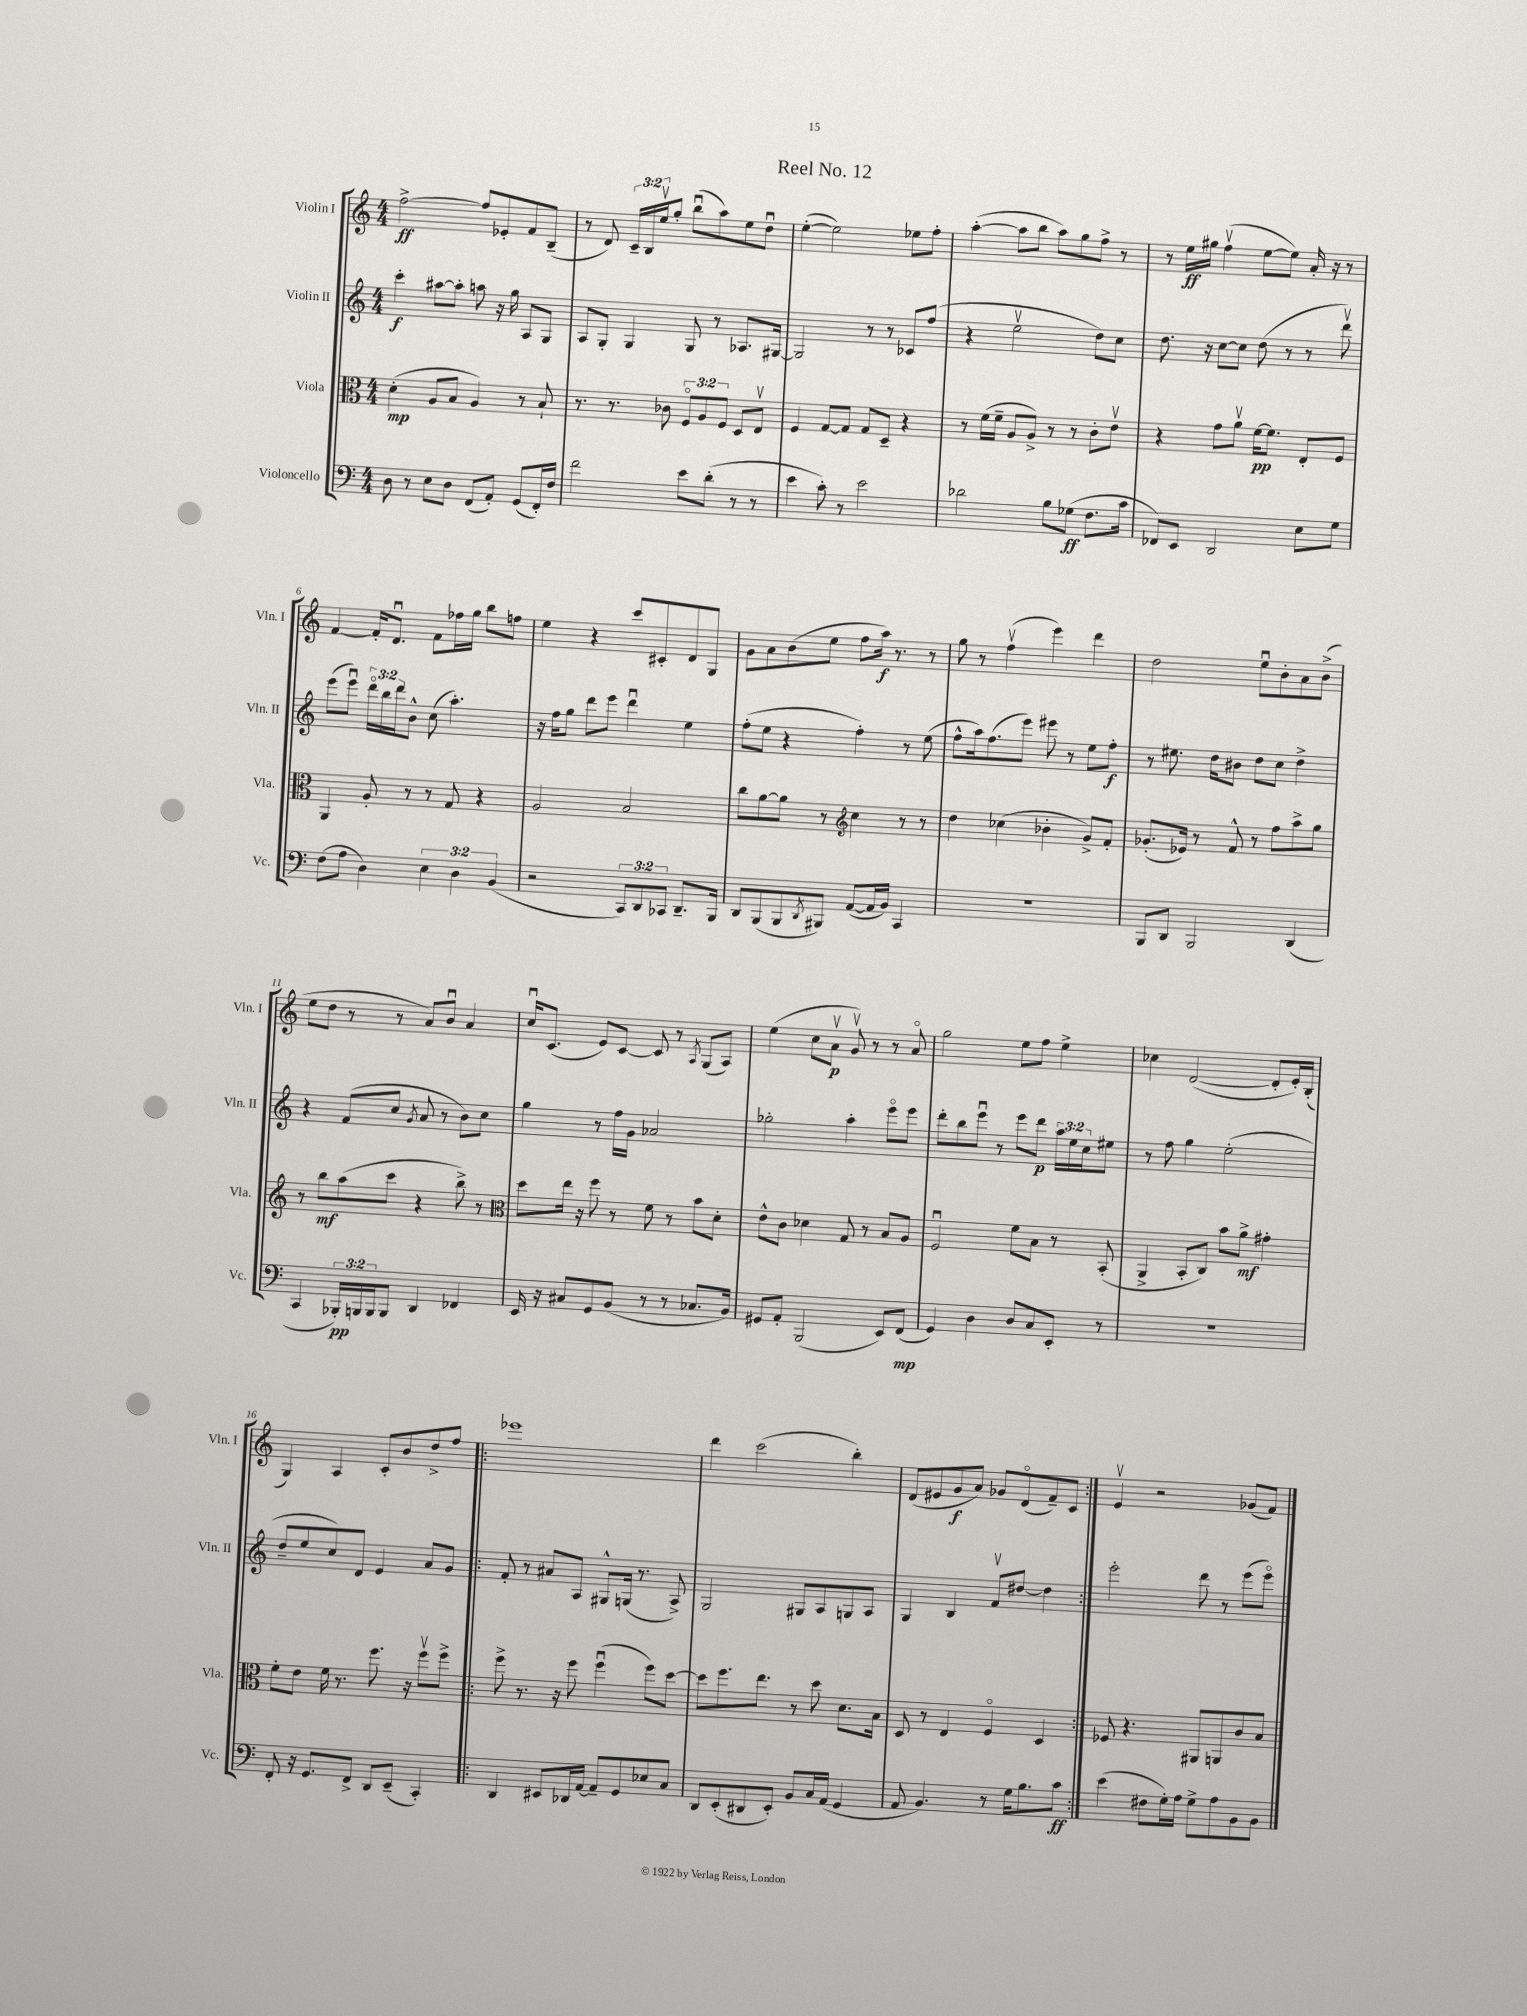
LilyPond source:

\header { title = "Reel No. 12" }
<<
\new StaffGroup <<
\new Staff = "s0" \with { instrumentName = "Violin I" shortInstrumentName = "Vln. I" } {
    \clef treble \key c \major \numericTimeSignature \time 4/4 \override Staff.TupletNumber.text = #tuplet-number::calc-fraction-text
    f''2~->\ff f''8 ees'8-. f'8 b8--( |
    r8 d'8) \tuplet 3/2 { c'16-- b16 e''16\upbow } g''8-. b''8\downbow( a''8) e''8 d''8\downbow |
    e''4~-.( e''2) ees''8 f''8-. |
    a''4~-.( a''8 b''8 a''8) g''8 f''8-> r8 |
    r8 e''16\ff gis''16 f''4\upbow( e''8~ e''8) a'16-. r16 r8 |
    f'4~ f'16-. d'8.\downbow f'8 fes''16 g''16 b''8 f''8 |
    e''4 r4 c'''8 cis'8-. d'8 g8 |
    g'8 a'8 b'8( e''8 f''8 a''16\f) r8. r8 |
    g''8 r8 f''4\upbow( e'''4) d'''4 |
    d''2 e''8\downbow b'8-. a'8 b'8->( |
    e''8 d''8 r8 r8 a'8) b'8\downbow a'4 |
    c''16\downbow c'8.( e'8) c'8~ c'8 r8 \acciaccatura { a8 } g8( a8) |
    e''4( c''8 a'8\upbow\p g'8\upbow) r8 r8 a'8\flageolet |
    g''2 e''8 f''8 e''4-> |
    ces''4 d'2~( d'8-. e'16-.) b16-.( |
    g4) a4 c'8-. b'8 d''8-> f''8 |
    \repeat volta 2 { ees'''1 |
    d'''4 c'''2( b''4-.) |
    d'8( eis'8 g'8\f a'8) ges'8 d'8\flageolet( f'8--) c'8 | }
    e'4\upbow r2 ges'8( f'8) \bar "|." |
}
\new Staff = "s1" \with { instrumentName = "Violin II" shortInstrumentName = "Vln. II" } {
    \clef treble \key c \major \numericTimeSignature \time 4/4 \override Staff.TupletNumber.text = #tuplet-number::calc-fraction-text
    c'''4-.\f ais''8~ ais''8-. a''8 r16 g''16 a8 g8 |
    a8 g8-. g4 g8 r8 aes8. gis16~ |
    gis2 r8 r8 ces'8 f''8( |
    r4 e''2\upbow d''8) c''8 |
    d''8. r16 c''8~ c''8 d''8( r8 r8 d'''8\upbow) |
    e'''8( e'''8\downbow) \tuplet 3/2 { d'''16\flageolet b''16 d'''16 } b'8-^ c''8( a''4.-.) |
    r16 f''16 g''8 d'''8 e'''8 d'''4\downbow e''4 |
    f''8-.( e''8 r4 f''4-.) r8 e''8( |
    f''8-^ a''16) f''8.( e'''8) eis'''8 r8 e''8 f''8-.\f |
    r8 eis''8. d''16 bis'8 d''8 c''8 d''4-> |
    r4 f'8( c''8 \acciaccatura { g'8 } a'8 r8 b'8) c''8 |
    g''4 r8 f''16 g'16 aes'2 |
    ges''2-. a''4-. e'''8\flageolet e'''8 |
    d'''8-. b''8 e'''8\downbow r8 e'''8 d'''8\p \tuplet 3/2 { a''16 e''16 c''16 } eis''8 |
    r8 f''8 g''4 e''2-.( |
    d''8-- e''8 c''8) d'8 e'4 a'8 g'8 |
    \repeat volta 2 { f'8-. r8 ais'8 a8 gis8-^ g16( r8. a8->) |
    g2 gis8 a8 g8 a8 |
    g4 b4 f'8\upbow dis''8~ dis''4 | }
    e'''2-. d'''8 r8 e'''8( e'''8\flageolet) \bar "|." |
}
\new Staff = "s2" \with { instrumentName = "Viola" shortInstrumentName = "Vla." } {
    \clef alto \key c \major \numericTimeSignature \time 4/4 \override Staff.TupletNumber.text = #tuplet-number::calc-fraction-text
    d'4-.\mp( a8 b8 a4) r8 b8-! |
    r8. r8. ces'8 \tuplet 3/2 { f8\flageolet a8 f8 } d8 e8\upbow |
    f4 g8~ g8 g8 d8-- r4 |
    r8 f'16( f'16-- a8 a8->) r8 r8 c'8-. e'8\upbow |
    r4 g'8 a'8\upbow f'16~\pp f'8. e8-. f8 |
    a,4 a8-. r8 r8 g8 r4 |
    a2 b2 |
    c''8 a'8~ a'8 r8 \clef treble c''4 r8 r8 |
    d''4 ces''4( bes'4-. g'8->) f'8-. |
    ges'8.-.( ees'16) r8 f'8-^ r8 f''8 a''8-> g''8 |
    r8 b''8\mf a''8( c'''8 r4 b''8->) r8 |
    \clef alto d''8 e''16 r16 f''8 r8 f'8 r8 b'8 d'8-. |
    e'8-^ c'8 des'4 g8 r8 b8 a8 |
    f2\downbow f'8 b8 r8 b,8-.( |
    a,4-> b,8-. c8) b'8 a'8->\mf gis'4-. |
    f'8-. e'8 f'16 r8. f''8. r16 f''8\upbow f''8-> |
    \repeat volta 2 { f''8-> r8. r16 f''8 f''4\downbow( f''8) d''8~ |
    d''8 f''8. e''8. r8 d''8 d'8. b16 |
    d8 r8 e4 f4\flageolet d4 | }
    fes8 r4. ais,8 a,8 c'8 b8 \bar "|." |
}
\new Staff = "s3" \with { instrumentName = "Violoncello" shortInstrumentName = "Vc." } {
    \clef bass \key c \major \numericTimeSignature \time 4/4 \override Staff.TupletNumber.text = #tuplet-number::calc-fraction-text
    d8 r8 e8 d8 f,8( a,8-.) g,8( f,16-.) f16 |
    f'2 e'8 d'8-.( r8 r8 |
    e'4 c'8-.) r8 e'2 |
    des'2 b8 ges8\ff( f8. c'16 |
    fes,8) e,8 d,2 e8 g8 |
    f8( a8 d4) \tuplet 3/2 { e4 d4 b,4( } |
    r2 \tuplet 3/2 { c,8) d,8 ces,8 } d,8.-- b,,16 |
    d,8 b,,8( b,,8 \acciaccatura { d,8 } bis,,8) a,8~( a,16 b,16) c,4 |
    R1 |
    b,,8 d,8 b,,2 d,4( |
    c,4 \tuplet 3/2 { bes,,16-.\pp) b,,16 b,,16 } b,,8 d,4 fes,4 |
    e,16 r16 cis8 g,8 b,8( r8 r8 ces8. b,16) |
    gis,8 a,8-. b,,2( e,8) f,8\mp( |
    g,4) d4 d8 c8 e,8-. r8 |
    r1 |
    f,8-. r16 g,8. f,8-> d,8 e,8--( c,4-.) |
    \repeat volta 2 { d,4 eis,8 des,16 a,16~ a,8-- g,8 ees8 c8 |
    d,8 e,8-.( dis,8 e,8-.) b,8 c16 a,16( g,4 |
    a,8 b,4.) r8 g16 b8. c'8\ff | }
    e'4( fis8 g16-.) a16 g8-> a8 b,8 b,8 \bar "|." |
}
>>
>>
